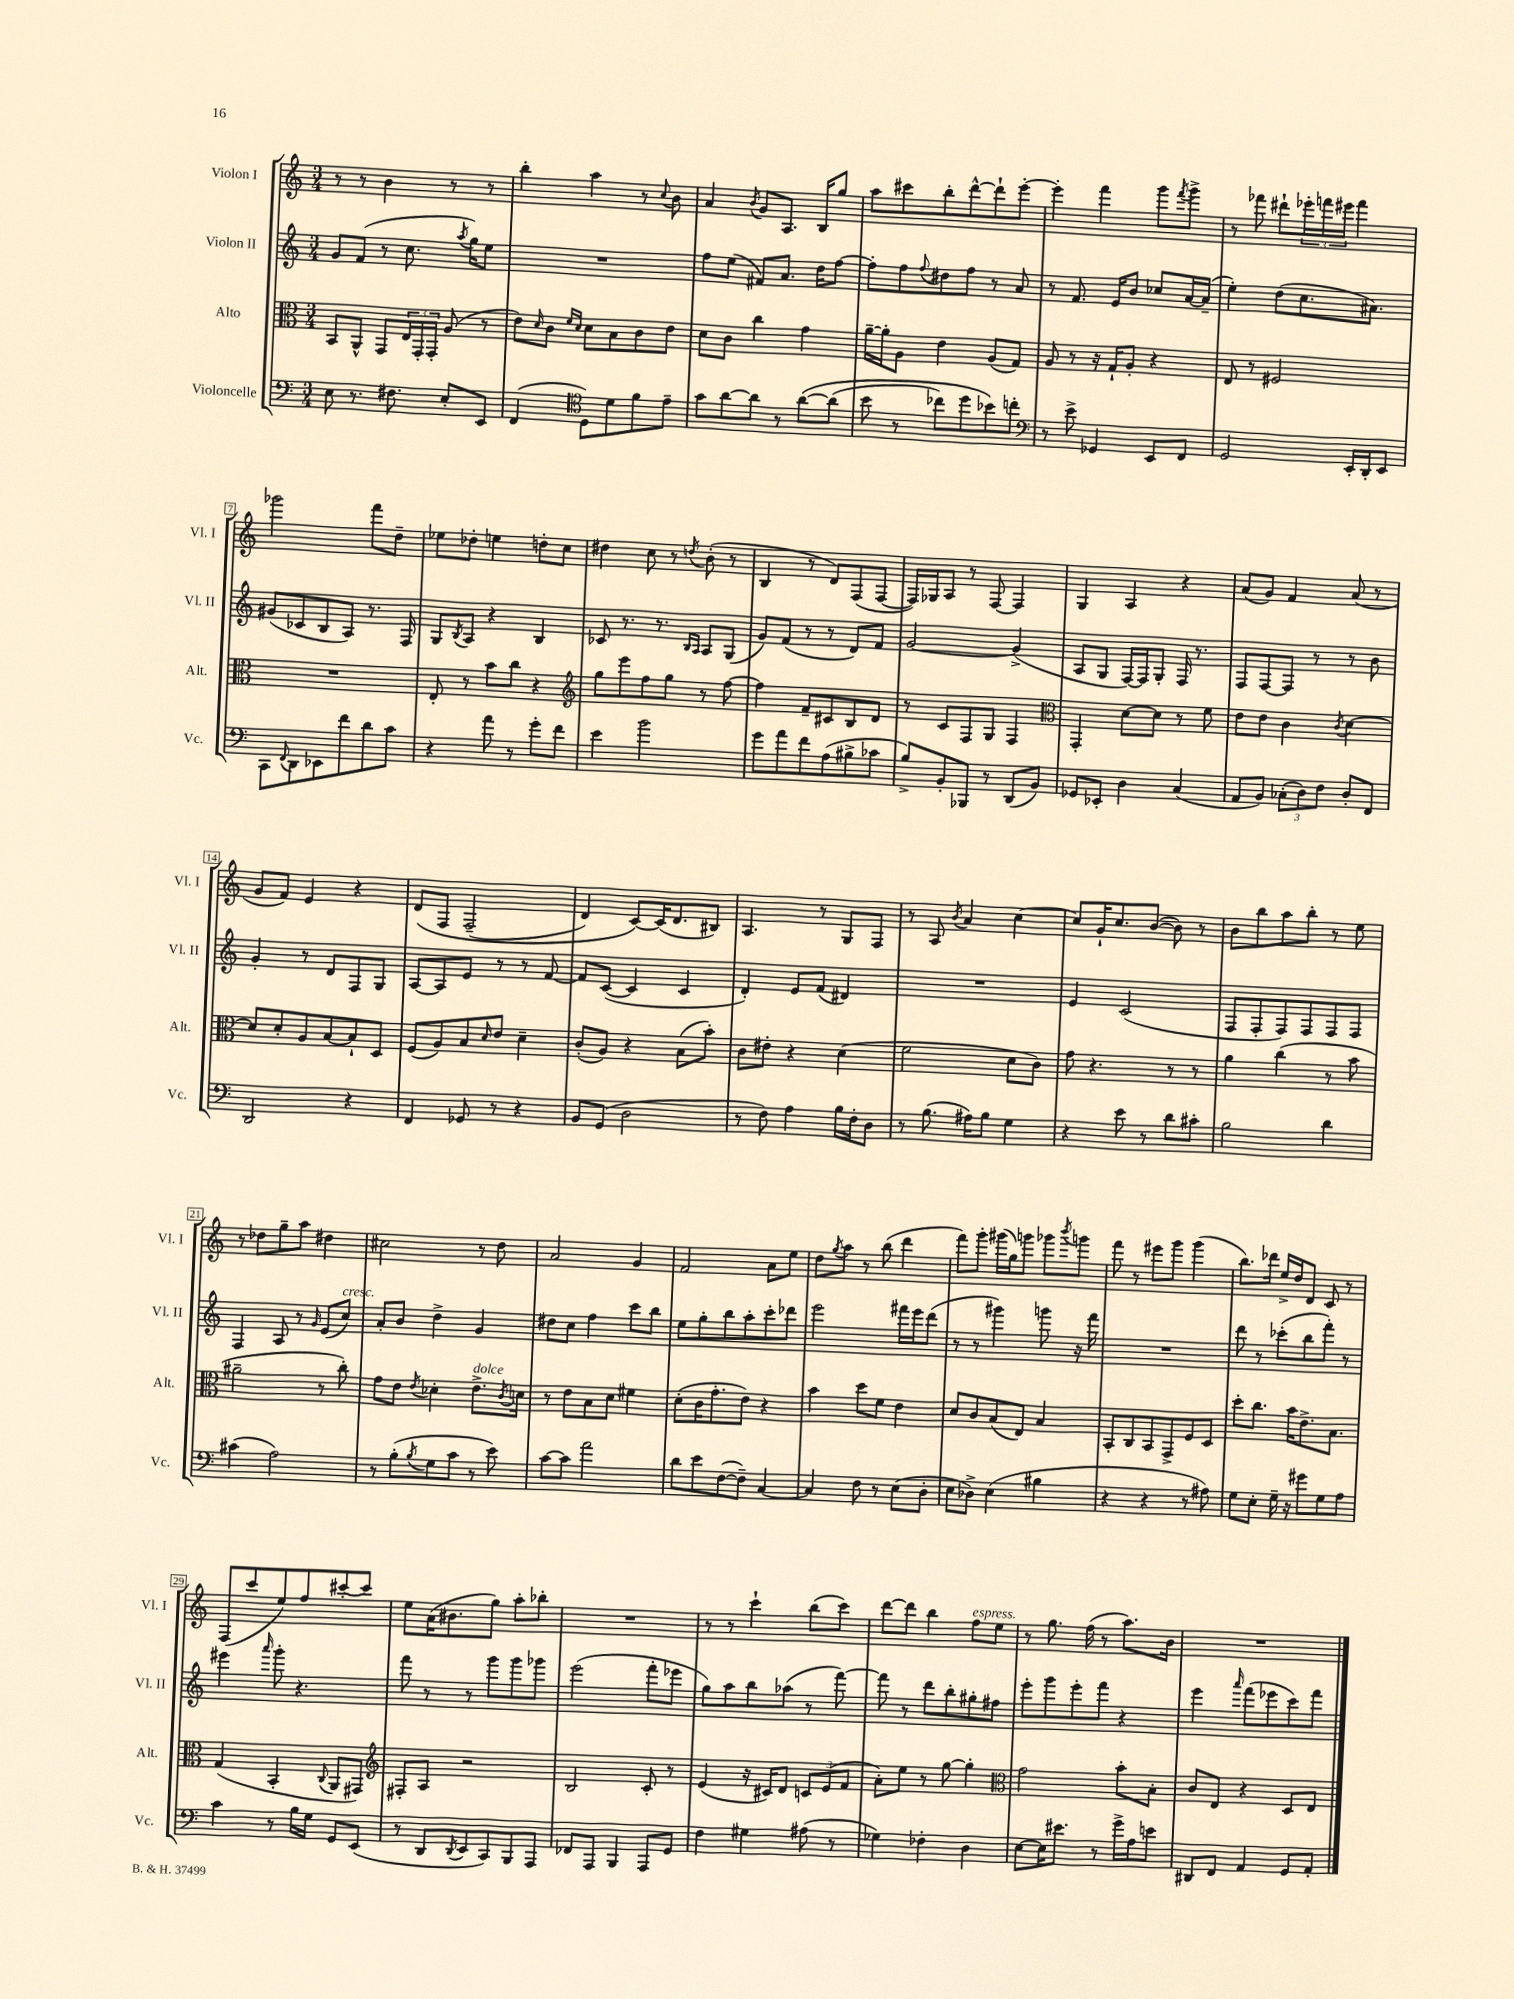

**kern	**kern	**kern	**kern
*part4	*part3	*part2	*part1
*staff4	*staff3	*staff2	*staff1
*I"Violoncelle	*I"Alto	*I"Violon II	*I"Violon I
*I'Vc.	*I'Alt.	*I'Vl. II	*I'Vl. I
*clefF4	*clefC3	*clefG2	*clefG2
*k[]	*k[]	*k[]	*k[]
*M3/4	*M3/4	*M3/4	*M3/4
=1	=1	=1	=1
8E\	8BB/L	8g/L	8r
8.r	8AA^^/J	(8f/J	8r
.	8GG/L	8r	4b\
8.F#X\	.	.	.
.	24E/L	8.cc\	.
.	24GG'/	.	.
.	24GG'/JJ	.	.
8E'/L	(8A/	.	8r
.	.	8qaa/	.
.	.	16gg\KL)	.
8EE/J	8r	8ee\J	8r
=2	=2	=2	=2
(4FF/	8e\L)	2.r	4bb'\
.	16qqd/	.	.
.	8c\J	.	.
*clefC4	*	*	*
.	16qqf/LL	.	.
.	16qqd/JJ	.	.
8D\L)	8d\L	.	4aa\
8d\	8B\	.	.
8f\	8c\	.	8r
.	.	.	8qqcc/
8e~\J	8e\J	.	8b\
=3	=3	=3	=3
8g\L	8d\L	8ff\L	4a/
[8a\	8c\J	(8ee\J	.
.	.	.	8qb/
8a\J]	4cc\	8f#X/L)	8g/L
8r	.	8.a/J	8.A/J
([8a\L	4g\	.	.
.	.	16dd\KL	16B/KL
(8a\J]	.	[8ff\J	8gg/J
=4	=4	=4	=4
8b\	[16a~\LL	8ff'\L]	8aa\L
.	16a'\J]	.	.
8r	8A\J	8ff\	8ccc#X\
.	.	8qqff/	.
8cc-X\L)	4e\	8dd#X\	8bb'\
8dd\	.	8ff\J	[8ddd^^\
8b-X\)	(8A/L	8r	8ddd`\]
8ccn'\J	8G/J)	8a/	[8eee'\J
=5	=5	=5	=5
*clefF4	*	*	*
8r	8A/	8r	4eee'\]
8e^\	8r	8.f/	.
4GG-X/	16r	.	4fff\
.	16G`/KL	16e/KL	.
.	8A'/J	8b/J	.
8EE/L	4r	8cc-X/L	8ggg\L
.	.	.	8qfff/
8FF/J	.	[16a/L	8ggg^\J
.	.	(16a~/JJ]	.
=6	=6	=6	=6
2GG/	8E/	4ee'\)	8r
.	8r	.	8fff-X\
.	2F#X/	(8dd\L	8ddd#X`\L
.	.	8.cc\	24eee-X'\L
.	.	.	24fffn\
.	.	.	24eee#X\JJ
16EE'/LL	.	.	4fff\
16DD'/J	.	8.a#X\J)	.
8EE/J	.	.	.
!!LO:LB:g=z
=7	=7	=7	=7
8CC\L	2.r	(8g#X/L	2ggg-X\
8qqFF/	.	.	.
8DD\	.	8c-X/	.
8EE-X\	.	8B/	.
8f\	.	8A/J)	.
8d\	.	8.r	8fff\L
8c\J	.	.	8dd~\J
.	.	16F/	.
=8	=8	=8	=8
4r	8E'/	8G/L	8ee-X\L
.	.	8qB/	.
.	8r	8A/J	8dd-X'\J
8a\	8b\L	4r	4een\
8r	8cc\J	.	.
8g'\L	4r	4B/	8ddn'\L
8f\J	.	.	8cc\J
=9	=9	=9	=9
*	*clefG2	*	*
4e\	8gg\L	8c-X/	4dd#X\
.	8eee\	8.r	.
2b\	8ff\	.	8cc\
.	.	8.r	.
.	8gg\J	.	8r
.	.	16qqB/LL	.
.	.	16qqA/JJ	8qddn/
.	8r	8A/L	(8b'\
.	[8ff\	(8G/J	8r
=10	=10	=10	=10
8g\L	4ff\]	8g/L)	4B/
8a\	.	(8f/J	.
8f\	8f~/L	8r	8r
(8A\	8c#X/	8r	8d/L)
8B#X^\	8B/	8d/L)	(8F/
8c-X\J	8d/J	8f/J	[8F/J
=11	=11	=11	=11
8B^/L)	8r	[2g/	16F/LL])
.	.	.	16G-X/J
8BB'/	8c/L	.	8A/J
8BBB-X/J	8F/	.	8r
8r	8G/J	.	[8F/
(8DD/L	4F/	(4g^/]	4F/]
8BB/J)	.	.	.
=12	=12	=12	=12
*	*clefC3	*	*
8GG-X/L	4GG'/	8A/L	4G/
8EE-X'/J	.	8G/J	.
4D\	[8d\L	[16F/LL)	4A/
.	.	16F/J]	.
.	8d\J]	8G'/J	.
(4C/	8r	16F/	4r
.	.	8.r	.
.	8f\	.	.
=13	=13	=13	=13
8AA/L	8e\L	8F/L	(8a/L
8BB/J)	8e\J	[8F/	8g/J)
(12C-X'\L	4c\	8F/J]	4f/
12D\)	.	.	.
.	.	8r	.
12F\J	.	.	.
.	8qc/	.	.
8D'/L	[4d\	8r	(8a/
8FF/J	.	8b\	8r
!!LO:LB:g=z
=14	=14	=14	=14
2DD/	8d/L]	4g'/	8g/L
.	8d'/	.	8f/J)
.	8A/	8r	4e/
.	[8B/	8d/L	.
4r	8B`/]	8F/	4r
.	8D/J	8G/J	.
=15	=15	=15	=15
4FF/	(8F/L	[8A/L	(8d/L
.	8A/)	8A/]	8F/J
8GG-X/	8B/	8e/J	(2F~/
.	16qqd/	.	.
8r	8e/J	8r	.
4r	4d~\	8r	.
.	.	[8f/	.
=16	=16	=16	=16
8BB/L	(8c'/L	8f/L]	4d/)
(8GG/J	8A/J)	([8c/J	.
2D\	4r	4c/]	[8c/L)
.	.	.	(16c/K]
.	.	.	8.d/
.	(8B\L	4c/	.
.	8b'\J)	.	8B#X/J)
=17	=17	=17	=17
8r	8c\L	4d'/)	4.A/
8F\)	8e#X'\J	.	.
4A\	4r	8e/L	.
.	.	(8f/J	8r
16B\LL	(4d\	4d#X/)	8G/L
16F'\J	.	.	.
8D\J	.	.	8F/J
=18	=18	=18	=18
8r	2f\	2.r	8r
(8.B\	.	.	8A/
.	.	.	8qb/
.	.	.	4a/
16A#X\KL)	.	.	.
8B\J	.	.	.
4G\	8d\L	.	[4cc\
.	8c\J)	.	.
=19	=19	=19	=19
4r	8g\	4e/	8cc/L]
.	4.r	.	16g`/K
.	.	.	8.cc/
8e\	.	(2c/	.
8r	.	.	([8b/J
8d\L	8r	.	8b\])
8c#X'\J	8r	.	8r
=20	=20	=20	=20
2B\	4a\	8F/L	8b\L
.	.	8F'/	8bb\
.	(4cc\	8F/)	8aa\
.	.	8F/	8bb'\J
4d\	8r	8F/	8r
.	8b\	8F/J	8ee\
!!LO:LB:g=z
=21	=21	=21	=21
(4c#X\	2a#X~\	4F/	8r
.	.	.	8dd-X\L
2A\)	.	8A/	8gg~\
.	.	8r	8aa\J
.	.	16qqg/	.
.	8r	(8e/L	4dd#X\
!	!	!LO:TX:a:i:t=cresc.	!
.	8cc'\)	8cc/J)	.
=22	=22	=22	=22
8r	8g\L	8a'/L	2cc#X\
(8B'\L	8e\J	8b/J	.
8qB/	8qe/	.	.
8G\	4d-X'\	4dd^\	.
8c\J	.	.	.
!	!LO:TX:a:i:t=dolce	!	!
8r	8.e^\L	4g/	8r
8e\)	.	.	8dd\
.	8qc/	.	.
.	16dn\Jk	.	.
=23	=23	=23	=23
[8c\L	8r	8dd#X\L	2a/
8c\J]	8e\L	8cc\J	.
2a\	8B\	4ff\	.
.	8d\J	.	.
.	4f#X\	8ccc\L	4g/
.	.	8bb\J	.
=24	=24	=24	=24
8d\L	(8d'\L	8ee\L	2f/
8e\	16c\K	8gg'\	.
.	8.g'\	.	.
([8F\	.	8bb\	.
8F~\J])	8e\J)	8aa'\	.
[4C/	4r	8ccc'\	8a\L
.	.	8ddd-X\J	8ee\J
=25	=25	=25	=25
4C/]	4b\	2eee\	8dd\L
.	.	.	8qgg/
.	.	.	8aa\J
8F\	8dd\L	.	8r
8r	8f\J	.	(8bb\
(8E\L	4e\	16fff#X\LL	4ddd\
.	.	16eee\J	.
8D'\J	.	(8ddd\J	.
=26	=26	=26	=26
8E\L	8d/L	8r	8fff\L)
8D-X^\J)	8c/	8r	8ggg'\J
(4E\	(8B/	4ggg#X\)	(16ggg#X\LL
.	.	.	16gg\J)
.	8E/J)	.	8gggn\J
4B#X\	4B/	8gggn\	8ggg-X\L
.	.	.	8qbbb/
.	.	16r	8gggn\J
.	.	16fff\	.
=27	=27	=27	=27
4r	8BB'/L	2.r	8fff\
.	8C/	.	8r
4r	8BB/	.	8eee#X\L
.	8GG^/	.	8ggg\J
8r	8F/	.	(4ggg\
8A#X\)	8D/J	.	.
=28	=28	=28	=28
8G\L	8dd'\L	8ddd\	8.bb\L)
8E'\J	8.cc\J	8r	.
.	.	.	16ddd-X\Jk
16G~\	.	(8ccc-X'\L	16ee^/LL
16r	16b\KL	.	16dd/J
8g#X\L	8.e^\	8bb\	8d/J
8G\	.	8fff'\J)	8c/
.	8.B\J	.	.
8A\J	.	8r	8r
!!LO:LB:g=z
=29	=29	=29	=29
4c\	(4G/	4eee#X\	(8F/L
.	.	.	8ccc/
.	.	16qqaaa/	.
8r	4BB'/	8ggg'\	8ee/)
16B\LL	.	4.r	8ff/
16G\JJ	.	.	.
.	8qqC/	.	.
8GG/L	8AA/L	.	[8ccc#X'/
(8EE/J	8GG#X/J)	.	8ccc#/J]
=30	=30	=30	=30
*	*clefG2	*	*
8r	8F#X'/L	8fff\	8ee\L
8DD/L	8A/J	8r	(16a\K
.	.	.	8.b#X\
8qDD/	.	.	.
8EE/	2r	8r	.
8CC/)	.	8ggg\L	8gg\J)
8BBB/	.	8ggg\	8aa'\L
8AAA/J	.	8ggg-X\J	8bb-X'\J
=31	=31	=31	=31
8FF-X/L	2B/	(2eee\	2.r
8AAA/J	.	.	.
4BBB/	.	.	.
8AAA/L	8c'/	8fff'\L	.
8GG/J	8r	8eee-X\J	.
=32	=32	=32	=32
4F\	(4e/	8gg\L)	8r
.	.	8aa\	8r
4G#X\	16r	8bb\	4ccc`\
.	16c#X/KL)	.	.
.	8d/J	(8aa-X\J	.
(8A#X\	12cn/L	8r	(8bb\L
.	(12e/	.	.
8r	.	[8fff\)	8ccc\J)
.	12f/J	.	.
=33	=33	=33	=33
4G-X\)	8a'\L)	8fff\]	[8ddd\L
.	8ee\J	8r	8ddd\J]
4F-X'\	8r	8ddd\L	4bb\
.	[8gg\	8bb'\	.
!	!	!	!LO:TX:a:i:t=espress.
4D\	4gg'\]	8gg#X'\	8ff\L
.	.	8ff#X\J	8ee\J
=34	=34	=34	=34
*	*clefC3	*	*
[8E\L	2g\	8eee'\L	8r
16E\K]	.	8ggg\	8.gg\
8.e#X\J	.	.	.
.	.	8eee'\	.
.	.	.	(16ff\
8r	.	8fff\J	8r
16g^\LL	8b'\L	4r	8.aa\L)
16A\J	.	.	.
8en\J	8B'\J	.	.
.	.	.	16b\Jk
=35	=35	=35	=35
8DD#X/L	8c/L	4eee\	2.r
8FF/J	8E/J	.	.
.	.	16qqaaa/	.
4AA/	4r	(8fff\L	.
.	.	8eee-X\	.
8GG/L	8D/L	8ccc\)	.
8AA'/J	8E/J	8fff\J	.
==	==	==	==
*-	*-	*-	*-
